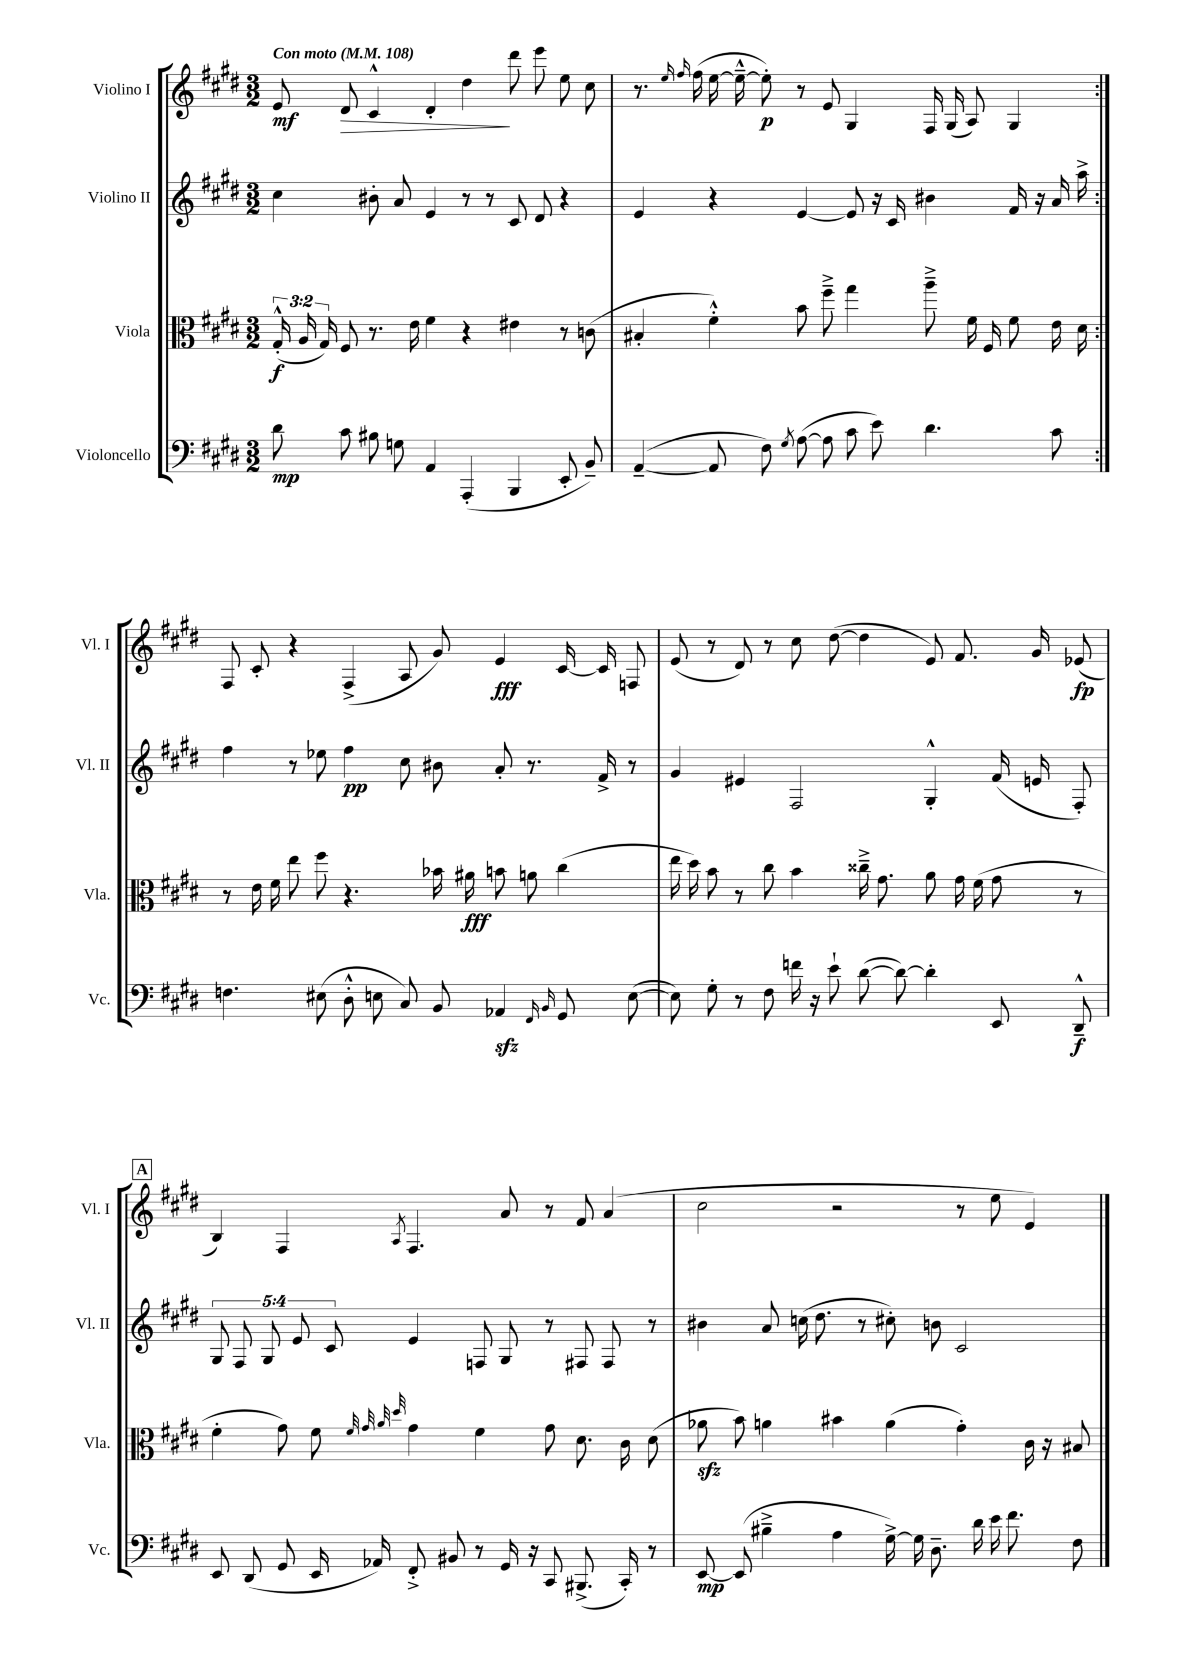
<<
\new StaffGroup <<
\new Staff = "s0" \with { instrumentName = "Violino I" shortInstrumentName = "Vl. I" } {
    \clef treble \key e \major \numericTimeSignature \time 3/2 \tempo "Con moto" 4 = 108
    \autoBeamOff \repeat volta 2 { e'8\mf dis'8\> cis'4-^ dis'4-. dis''4\! dis'''8 e'''8 e''8 cis''8 |
    r8. \grace { e''16 fis''16 } fis''16( e''16~ e''16~---^ e''8-.\p) r8 e'8 gis4 fis16 gis16( a8) gis4 | }
    fis8 cis'8-. r4 fis4->( a8 gis'8) e'4\fff cis'16~ cis'16 f8 |
    e'8( r8 dis'8) r8 cis''8 dis''8~( dis''4 e'8) fis'8. gis'16 ees'8\fp( |
    \mark \markup { \box "A" } b4) fis4 \acciaccatura { a8 } fis4. a'8 r8 fis'8 a'4( |
    cis''2 r2 r8 e''8 e'4) \bar "|." |
}
\new Staff = "s1" \with { instrumentName = "Violino II" shortInstrumentName = "Vl. II" } {
    \clef treble \key e \major \numericTimeSignature \time 3/2 \override Staff.TupletNumber.text = #tuplet-number::calc-fraction-text
    \autoBeamOff \repeat volta 2 { cis''4 bis'8-. a'8 e'4 r8 r8 cis'8 dis'8 r4 |
    e'4 r4 e'4~ e'8 r16 cis'16 bis'4 fis'16 r16 a'16 a''16-> | }
    fis''4 r8 ees''8 fis''4\pp cis''8 bis'8 a'8-. r8. fis'16-> r8 |
    gis'4 eis'4 fis2 gis4-.-^ fis'16( e'16 fis8-.) |
    \mark \markup { \box "A" } \tuplet 5/4 { gis8 fis8 gis8 e'8 cis'8 } e'4 f8 gis8 r8 fis8 fis8 r8 |
    bis'4 a'8 c''16( dis''8. r8 cis''8-.) b'8 cis'2 \bar "|." |
}
\new Staff = "s2" \with { instrumentName = "Viola" shortInstrumentName = "Vla." } {
    \clef alto \key e \major \numericTimeSignature \time 3/2 \override Staff.TupletNumber.text = #tuplet-number::calc-fraction-text
    \autoBeamOff \repeat volta 2 { \tuplet 3/2 { gis16-.-^\f( a16 gis16) } fis8 r8. e'16 fis'4 r4 eis'4 r8 c'8( |
    bis4-. fis'4-.-^) b'8 fis''8---> gis''4 a''8---> fis'16 fis16 fis'8 e'16 dis'16 | }
    r8 e'16 fis'16 e''8 fis''8 r4. bes'16 ais'16\fff b'8 a'8 cis''4( |
    e''16 dis''16) b'8 r8 cis''8 b'4 cisis''16---> gis'8. a'8 gis'16 fis'16( gis'8 r8 |
    \mark \markup { \box "A" } fis'4-. gis'8) fis'8 \grace { fis'32 gis'32 a'32 dis''32 } gis'4 fis'4 gis'8 dis'8. cis'16 dis'8( |
    aes'8\sfz b'8) a'4 bis'4 a'4( gis'4-.) cis'16 r16 bis8 \bar "|." |
}
\new Staff = "s3" \with { instrumentName = "Violoncello" shortInstrumentName = "Vc." } {
    \clef bass \key e \major \numericTimeSignature \time 3/2
    \autoBeamOff \repeat volta 2 { dis'8\mp cis'8 bis8 g8 a,4 a,,4-.( b,,4 e,8-. b,8--) |
    a,4~--( a,8 fis8) \acciaccatura { gis8 } a8~( a8 cis'8 e'8) dis'4. cis'8 | }
    f4. eis8( dis8-.-^ e8 cis8) b,8 aes,4\sfz \grace { fis,16 b,16 } gis,8 e8~( |
    e8) gis8-. r8 fis8 f'16 r16 e'8-! dis'8~( dis'8~) dis'4-. e,8 dis,8---^\f |
    \mark \markup { \box "A" } e,8 dis,8( gis,8 e,16 aes,16) fis,8-.-> bis,8 r8 gis,16 r16 cis,8 bis,,8.->( cis,16-.) r8 |
    e,8~\mp e,8( bis4---> a4 gis16~->) gis16 dis8.-- dis'16 e'16 fis'8. fis8 \bar "|." |
}
>>
>>
\layout { \context { \Score \remove "Bar_number_engraver" } }
